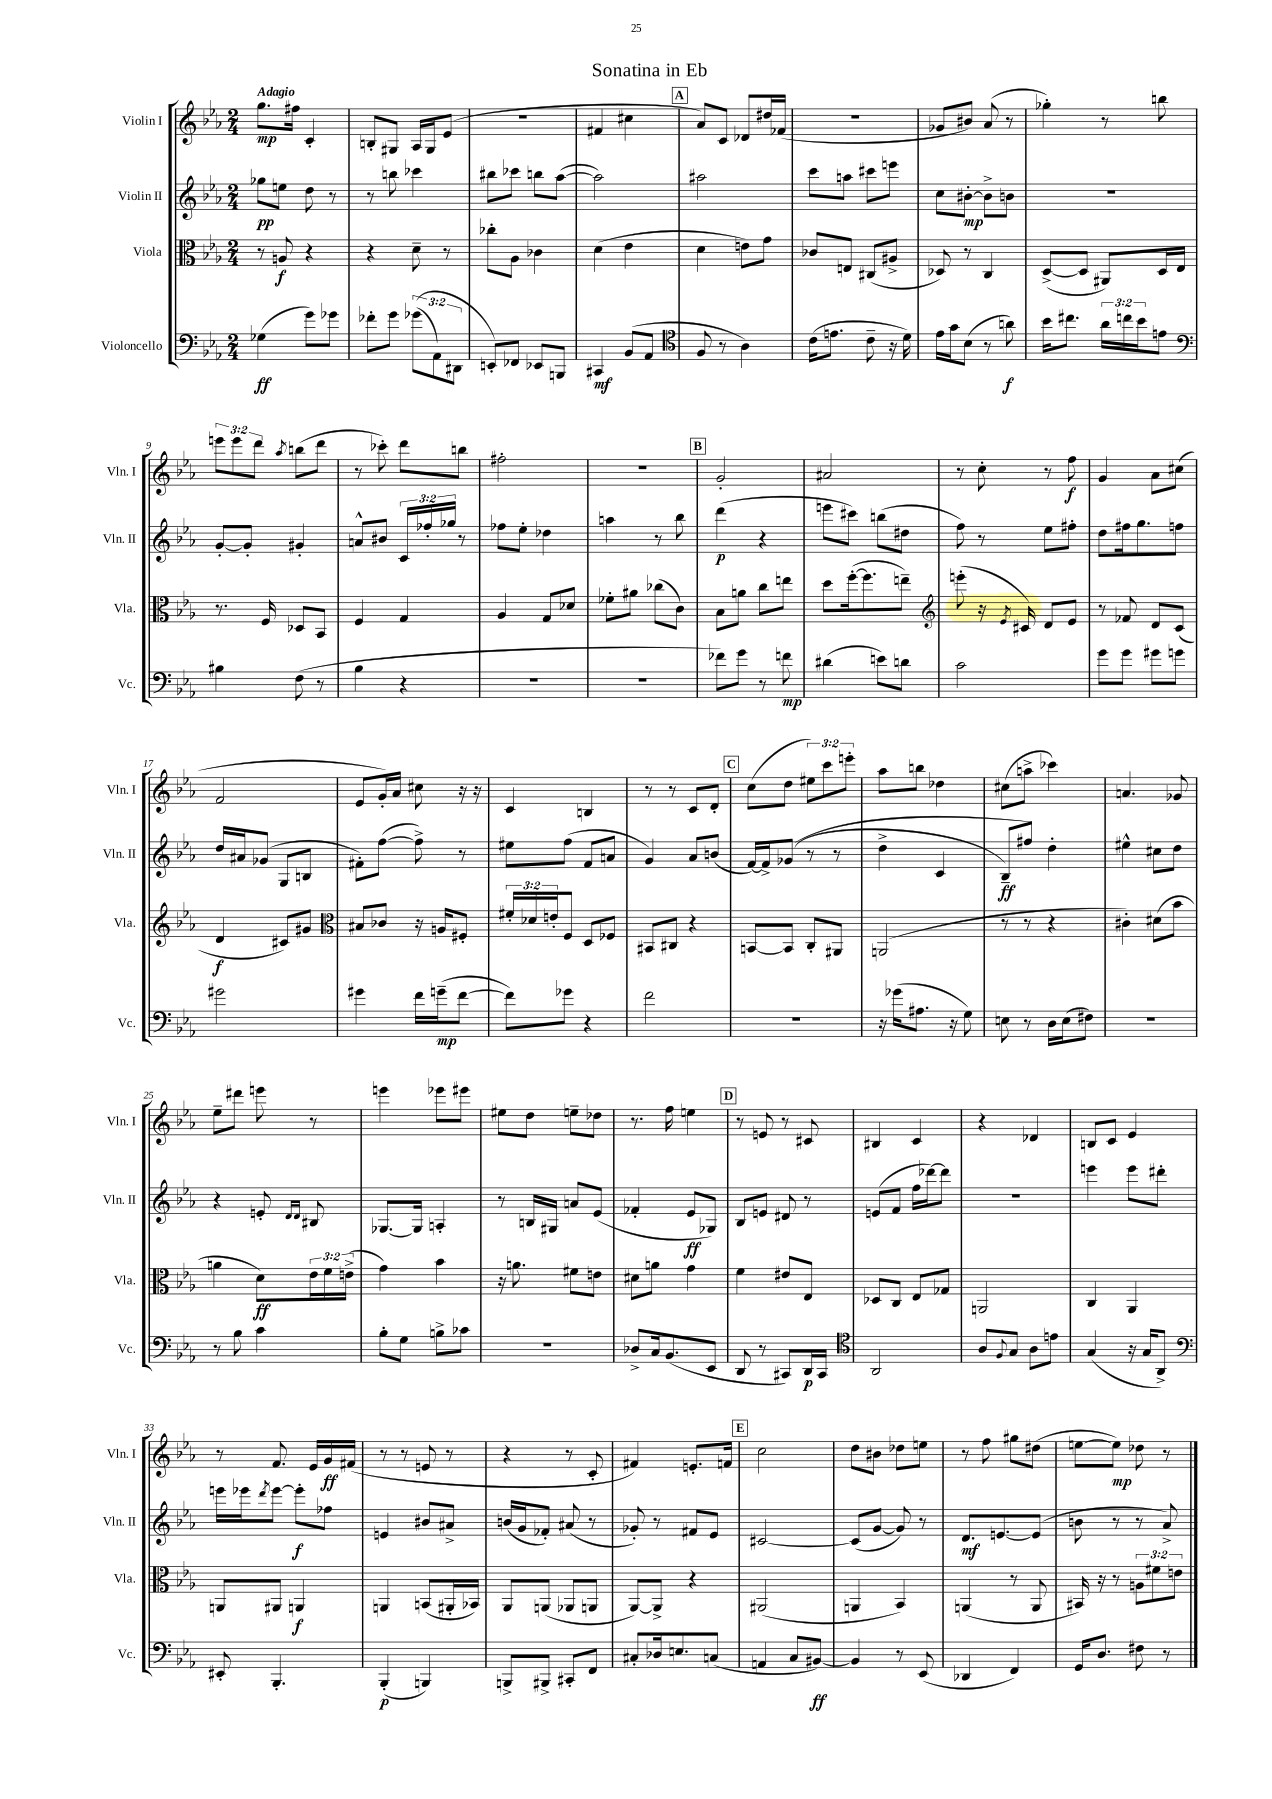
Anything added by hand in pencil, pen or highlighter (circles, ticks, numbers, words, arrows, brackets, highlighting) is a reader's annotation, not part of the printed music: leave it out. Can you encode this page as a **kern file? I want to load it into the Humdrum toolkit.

**kern	**kern	**kern	**kern
*staff4	*staff3	*staff2	*staff1
*clefF4	*clefC3	*clefG2	*clefG2
*k[b-e-a-]	*k[b-e-a-]	*k[b-e-a-]	*k[b-e-a-]
*M2/4	*M2/4	*M2/4	*M2/4
(4G-	8r	8gg-	8.gg
.	8A	8ee	.
.	.	.	16ff#
8g)	4r	8dd	4c'
8g-	.	8r	.
=	=	=	=
8f-'	4r	8r	8B'
8g	.	8bb	8G#
&((12g-	8d~	4ccc-	16A-
.	.	.	16G#
12AA-)	.	.	.
.	8r	.	(8e-
12DD#	.	.	.
=	=	=	=
8EE'&)	8cc-'	8bb#	2r
8FF-	8A-	8ccc-	.
8EE-	4c-	8bb	.
8BBB	.	([8aa-	.
=	=	=	=
4CC#	(4d	2aa-])	4f#
(8BB-	4e-	.	4cc#
8AA-	.	.	.
=	=	=	=
*clefC4	*	*	*
8F	4d	2aa#	8a-)
8r	.	.	8c
4A-)	8e)	.	8d-
.	8g	.	16dd#
.	.	.	(16f-
=	=	=	=
(16c	8c-	8ccc	2r
8.e	.	.	.
.	8E	8aa	.
8c~	(8C#	8ccc#	.
16r	8A#^	8eee	.
16d)	.	.	.
=	=	=	=
16e-	8D-)	8cc	8g-
16g	.	.	.
(8B-	8r	[8b#'	8b#)
8r	4C	8b#^]	(8a-
8a)	.	8b	8r
=	=	=	=
16b-	([8D^	2r	4gg-')
8.cc#	.	.	.
.	8D]	.	.
24a-	8AA#)	.	8r
24cc	.	.	.
24b-	.	.	.
8e	16D	.	8bb
.	16E-	.	.
=	=	=	=
*clefF4	*	*	*
4B#	8.r	[8g'	12eee
.	.	.	12eee
.	.	8g']	.
.	.	.	12ddd
.	16F	.	.
.	.	.	8qaa-
(8F	8D-	4g#'	(8bb
8r	8BB-	.	8ddd
=	=	=	=
4B-	4F	8a^^	8r
.	.	8b#	8ccc-')
4r	4G	24c	8ddd
.	.	24ff-'	.
.	.	24gg-	.
.	.	8r	8bb
=	=	=	=
2r	4A-	8ff-	2ff#'
.	.	8ee-'	.
.	8G	4dd-	.
.	8d-	.	.
=	=	=	=
2r	8f-'	4aa	2r
.	8a#	.	.
.	(8cc-	8r	.
.	8c)	8bb-	.
=	=	=	=
8f-)	8B-	(4ddd	2g'
8g	8a	.	.
8r	8cc	4r	.
8f	8ee	.	.
=	=	=	=
(4d#	8dd	8eee	2a#
.	([16ff'	8ccc#)	.
.	8.ff]	.	.
8e)	.	(8bb	.
8d	8ee~)	8dd#	.
=	=	=	=
*	*clefG2	*	*
2c	(8eee'	8ff)	8r
.	16r	8r	8cc'
.	8qe-	.	.
.	16c#)	.	.
.	8d	8ee-	8r
.	8e-	8ff#'	8ff
=	=	=	=
8g	8r	8dd	4g
8g	8f-	16ff#	.
.	.	8.gg	.
8g#	8d	.	8a-
8g	(8c	8ff	(8cc#
=	=	=	=
2g#	4d	16dd	2f
.	.	16a#	.
.	.	(8g-	.
.	8c#)	8G	.
.	8g#	8B	.
=	=	=	=
*	*clefC3	*	*
4g#	8B#	8f#')	8e-
.	8c-	([8ff	16g')
.	.	.	16a-
16f	16r	8ff^])	8cc#
(16g~	16A	.	.
[8f	8F#'	8r	16r
.	.	.	16r
=	=	=	=
8f])	24f#'	8ee#	4c
.	24d-	.	.
.	24e'	.	.
8g-	8F	(8ff	.
4r	8D	8f	4B
.	8F-	8a	.
=	=	=	=
2f	8BB#	4g)	8r
.	8C#	.	8r
.	4r	8a-	8c
.	.	(8b	8d'
=	=	=	=
2r	[8BB	[16f)	(8cc
.	.	16f^]	.
.	8BB]	&((8g-	8dd
.	8C'	8r	12ee#)
.	.	.	12ccc
.	8AA#	8r	.
.	.	.	12eee'
=	=	=	=
16r	(2AA	4dd^	8aa-
(16g-	.	.	.
8.A#	.	.	8bb
.	.	4c	4dd-
16r	.	.	.
8G)	.	.	.
=	=	=	=
8E	8r	8B-~)	(8cc#
8r	8r	8ff#&)	8aa^
16D	4r	4dd'	4ccc-)
(16E	.	.	.
8F#)	.	.	.
=	=	=	=
2r	4c#')	4ee#^^	4.a
.	(8d#	8cc#	.
.	8b-	8dd	8g-
=	=	=	=
8r	4a	4r	8ee-~
8B-	.	.	8ddd#
4c	8d)	8e'	8eee
.	.	16qqd	.
.	.	16qqd	.
.	24e-	8B#	8r
.	24f	.	.
.	(24e^	.	.
=	=	=	=
8B-'	4g)	[8.G-	4eee
8G	.	.	.
.	.	16G-]	.
8B^	4b-	4A'	8eee-
8c-	.	.	8eee#
=	=	=	=
2r	16r	8r	8ee#
.	8.a	.	.
.	.	16B	8dd
.	.	16G#	.
.	8f#	8a	8ee~
.	8e	(8e-	8dd-
=	=	=	=
8D-^	8d#	4f-'	8.r
16C	8a	.	.
(8.BB-	.	.	16ff
.	4g	8e-	4ee
8EE-	.	8G-)	.
=	=	=	=
8DD	4f	8B-	8r
8r	.	8e	8e
8CC#)	8e#	8d#	8r
16DD	8E-	8r	8c#
16CC#	.	.	.
=	=	=	=
*clefC4	*	*	*
2AA-	8D-	(8e	4B#
.	8C	8f	.
.	8E-	16ff	4c
.	.	[16ddd-)	.
.	8G-	8ddd-]	.
=	=	=	=
8A-	2AA	2r	4r
8qqF	.	.	.
8G	.	.	.
8A-	.	.	4d-
8e	.	.	.
=	=	=	=
(4G	4C	4eee	8B
.	.	.	8c
16r	4AA-	8eee	4e-
16G	.	.	.
8AA-^)	.	8ddd#'	.
=	=	=	=
*clefF4	*	*	*
8EE#'	8AA	16eee	8r
.	.	16eee-	.
.	.	8qddd	.
4.BBB-'	8AA#	[8eee-	8.f
.	4AA	8eee-']	.
.	.	.	16e-
.	.	8ff-	16g
.	.	.	(16f#
=	=	=	=
(4BBB-'	4AA	4e	8r
.	.	.	8r
4BBB)	(8BB	8b#	8e
.	16AA#'	8a#^	8r
.	16BB-)	.	.
=	=	=	=
8BBB^	8AA-	(16b	4r
.	.	16g	.
8BBB#^	(8AA	8f-')	.
8CC#'	8AA-	(8a#	8r
8FF	8AA	8r	8c'
=	=	=	=
8C#'	[8AA-)	8g-')	4f#)
16D-	8AA-^]	8r	.
8.E	.	.	.
.	4r	8f#	8.e'
(8C	.	8e-	.
.	.	.	16f
=	=	=	=
4AA	(2AA#	[2c#	2cc
8C	.	.	.
[8BB#)	.	.	.
=	=	=	=
4BB#]	4AA	(8c#]	8dd
.	.	[8g	8b#
8r	4BB-)	8g])	8dd-
(8EE-	.	8r	8ee
=	=	=	=
4DD-	(4AA	8.d	8r
.	.	.	8ff
.	.	[8.e	.
4FF)	8r	.	8gg#
.	8AA	(8e]	(8dd#
=	=	=	=
16GG	16BB#)	8b	[8ee
8.D	16r	.	.
.	8r	8r	8ee])
8F#	12A	8r	8dd-
.	12f#	.	.
8r	.	8a-^)	8r
.	12e	.	.
==	==	==	==
*-	*-	*-	*-
